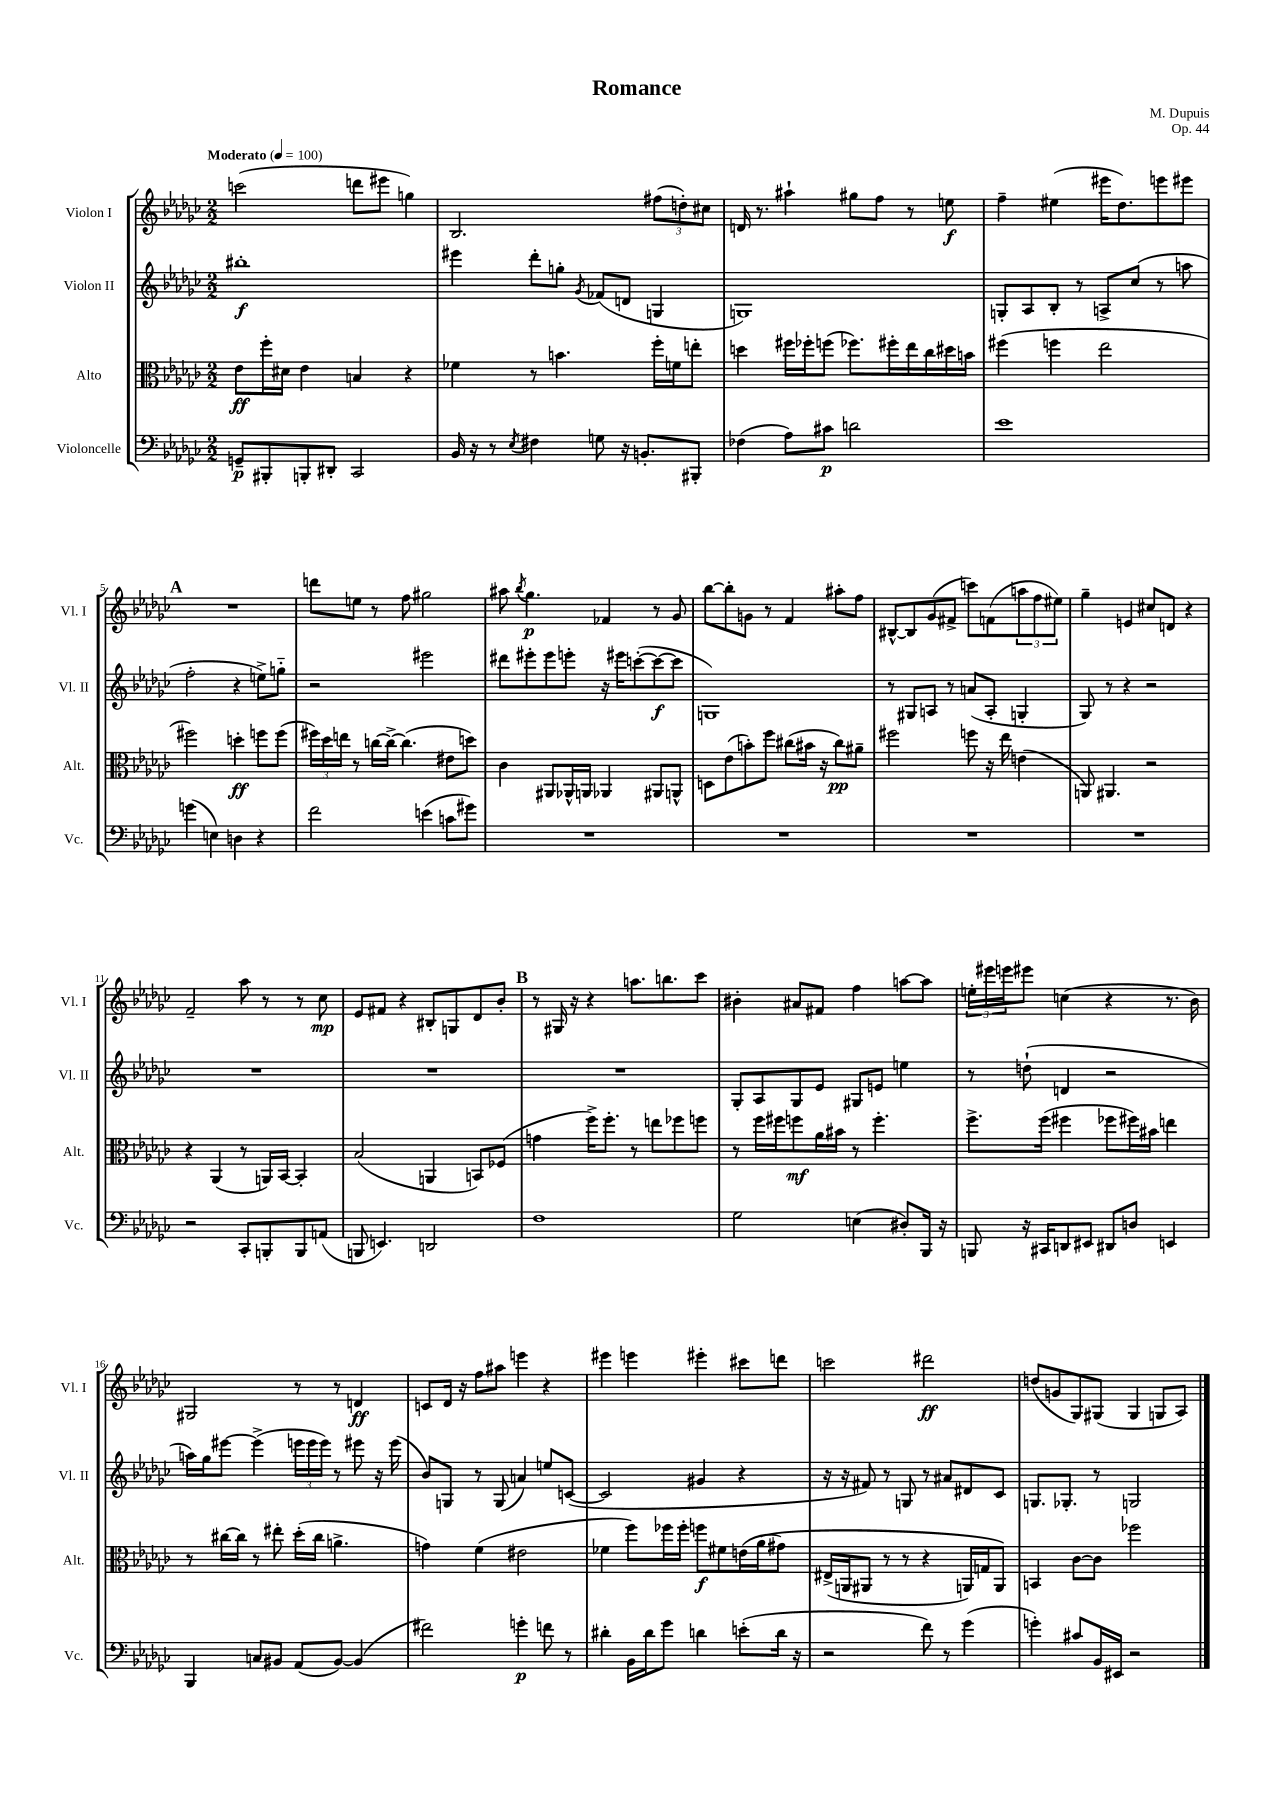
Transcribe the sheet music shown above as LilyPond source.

\header { title = "Romance" composer = "M. Dupuis" opus = "Op. 44" }
<<
\new StaffGroup <<
\new Staff = "s0" \with { instrumentName = "Violon I" shortInstrumentName = "Vl. I" } {
    \clef treble \key ges \major \numericTimeSignature \time 2/2 \tempo "Moderato" 4 = 100
    c'''2( d'''8 eis'''8 g''4) |
    bes2. \tuplet 3/2 { fis''8( d''8-.) cis''8 } |
    d'16 r8. ais''4-! gis''8 f''8 r8 e''8\f |
    f''4-- eis''4( eis'''16 des''8.) e'''8 eis'''8 |
    \mark \markup { \bold "A" } R1 |
    d'''8 e''8 r8 f''8 gis''2 |
    ais''8 \acciaccatura { bes''8 } ges''4.\p fes'4 r8 ges'8 |
    bes''8~ bes''8-. g'8 r8 f'4 ais''8-. f''8 |
    bis8~-^ bis8 ges'8( fis'8-> c'''8) f'8( \tuplet 3/2 { a''8 f''8 eis''8) } |
    ges''4-- e'4 cis''8 d'8 r4 |
    f'2-- aes''8 r8 r8 ces''8\mp |
    ees'8 fis'8 r4 bis8-. g8 des'8 bes'8-. |
    \mark \markup { \bold "B" } r8 gis16 r16 r4 a''8. b''8. ces'''8 |
    bis'4-. ais'8 fis'8 f''4 a''8~ a''8 |
    \tuplet 3/2 { e''16-. eis'''16 e'''16 } eis'''8 c''4( r4 r8. bes'16) |
    gis2 r8 r8 d'4\ff |
    c'8 des'16 r16 f''8 ais''8 e'''4 r4 |
    eis'''4 e'''4 eis'''4-. cis'''8 d'''8 |
    c'''2 dis'''2\ff |
    d''8( g'8 ges8) gis8( gis4 g8 aes8) \bar "|." |
}
\new Staff = "s1" \with { instrumentName = "Violon II" shortInstrumentName = "Vl. II" } {
    \clef treble \key ges \major \numericTimeSignature \time 2/2
    bis''1-.\f |
    eis'''4 des'''8-. g''8-. \acciaccatura { ges'8 } fes'8( d'8 g4 |
    g1) |
    g8-. aes8 bes8-. r8 a8-> ces''8( r8 a''8 |
    \mark \markup { \bold "A" } f''2-. r4 e''8->) g''8-_ |
    r2 eis'''2 |
    dis'''8 eis'''8-. eis'''8 e'''8-. r16 eis'''16 c'''8~-.( c'''8~\f c'''8 |
    g1) |
    r8 gis8 a8 r8 a'8( a8-. g4-. |
    ges8) r8 r4 r2 |
    R1 |
    R1 |
    \mark \markup { \bold "B" } R1 |
    ges8-. aes8 ges8 ees'8 gis8 e'8 e''4 |
    r8 d''8-!( d'4 r2 |
    a''16) ges''16 eis'''8~ eis'''4->( \tuplet 3/2 { e'''16 e'''16 e'''16) } r8 eis'''8 r16 eis'''16( |
    bes'8) g8 r8 g8( a'4) e''8 c'8~( |
    c'2 gis'4 r4 |
    r16 r16 fis'8) r8 g8 r8 ais'8 dis'8 ces'8 |
    g8. ges8.-. r8 g2 \bar "|." |
}
\new Staff = "s2" \with { instrumentName = "Alto" shortInstrumentName = "Alt." } {
    \clef alto \key ges \major \numericTimeSignature \time 2/2
    ees'8\ff f''16-. dis'16 ees'4 b4 r4 |
    fes'4 r8 b'4. f''16-. f'16 e''8-. |
    d''4 fis''16 fes''16-. f''8( fes''8.) fis''16-. ees''16 ces''16 dis''16 b'16 |
    fis''4( f''4 ees''2 |
    \mark \markup { \bold "A" } fis''2) d''4-.\ff f''8 f''8( |
    \tuplet 3/2 { fis''16) des''16 e''16 } r8 c''16~ c''16~-> c''4.( eis'8 d''8) |
    ces'4 ais,8 aes,16-^ a,16 aes,4 ais,8 a,8-^ |
    d8 ees'8( b'8-.) f''8 cis''8( bis'16 r16 cis''8\pp) ais'8-- |
    fis''2 f''8 r16 ees''16 e'4( |
    a,8) ais,4. r2 |
    r4 aes,4( r8 a,16) bes,16~ bes,4-. |
    bes2( a,4 b,8) fes8( |
    \mark \markup { \bold "B" } g'4 f''16->) f''8.-. r8 e''8 fes''8 f''8 |
    r8 f''16 fis''16 f''8\mf aes'16 bis'16 r8 f''4.-. |
    f''8.-> f''16( fis''4 fes''8 fis''16) bis'16 e''4 |
    r8 cis''16~ cis''16 r8 eis''8-. des''16-.( cis''16 a'4.-> |
    g'4) f'4( eis'2 |
    fes'4 f''8) fes''16 fes''16-. f''8\f fis'8 e'16( aes'16\( gis'8) |
    eis16->( a,16 ais,8 r8 r8 r4 a,16) g16 a,8\) |
    b,4 ces'8~ ces'8 fes''2 \bar "|." |
}
\new Staff = "s3" \with { instrumentName = "Violoncelle" shortInstrumentName = "Vc." } {
    \clef bass \key ges \major \numericTimeSignature \time 2/2
    g,8--\p bis,,8-. b,,8-. dis,8-. ces,2 |
    bes,16 r16 r8 \acciaccatura { ees8 } fis4 g8 r16 b,8.-. bis,,8-. |
    fes4( aes8) cis'8\p d'2 |
    ees'1 |
    \mark \markup { \bold "A" } g'4( e4) d4 r4 |
    f'2 e'4( c'8 gis'8) |
    R1 |
    R1 |
    R1 |
    R1 |
    r2 ces,8-. b,,8-. b,,8 a,8( |
    b,,8 e,4.) d,2 |
    \mark \markup { \bold "B" } f1 |
    ges2 e4( dis8-.) bes,,16 r16 |
    b,,8 r16 cis,16 d,8 eis,8 dis,8 d8 e,4 |
    bes,,4 c8 bis,8 aes,8( bis,8~) bis,4( |
    fis'2) g'4-.\p f'8 r8 |
    dis'4-. bes,16 dis'16 ges'8 d'4 e'8-.( d'16 r16 |
    r2 f'8) r8 ges'4( |
    g'4-.) cis'8 bes,16 eis,16 r2 \bar "|." |
}
>>
>>
